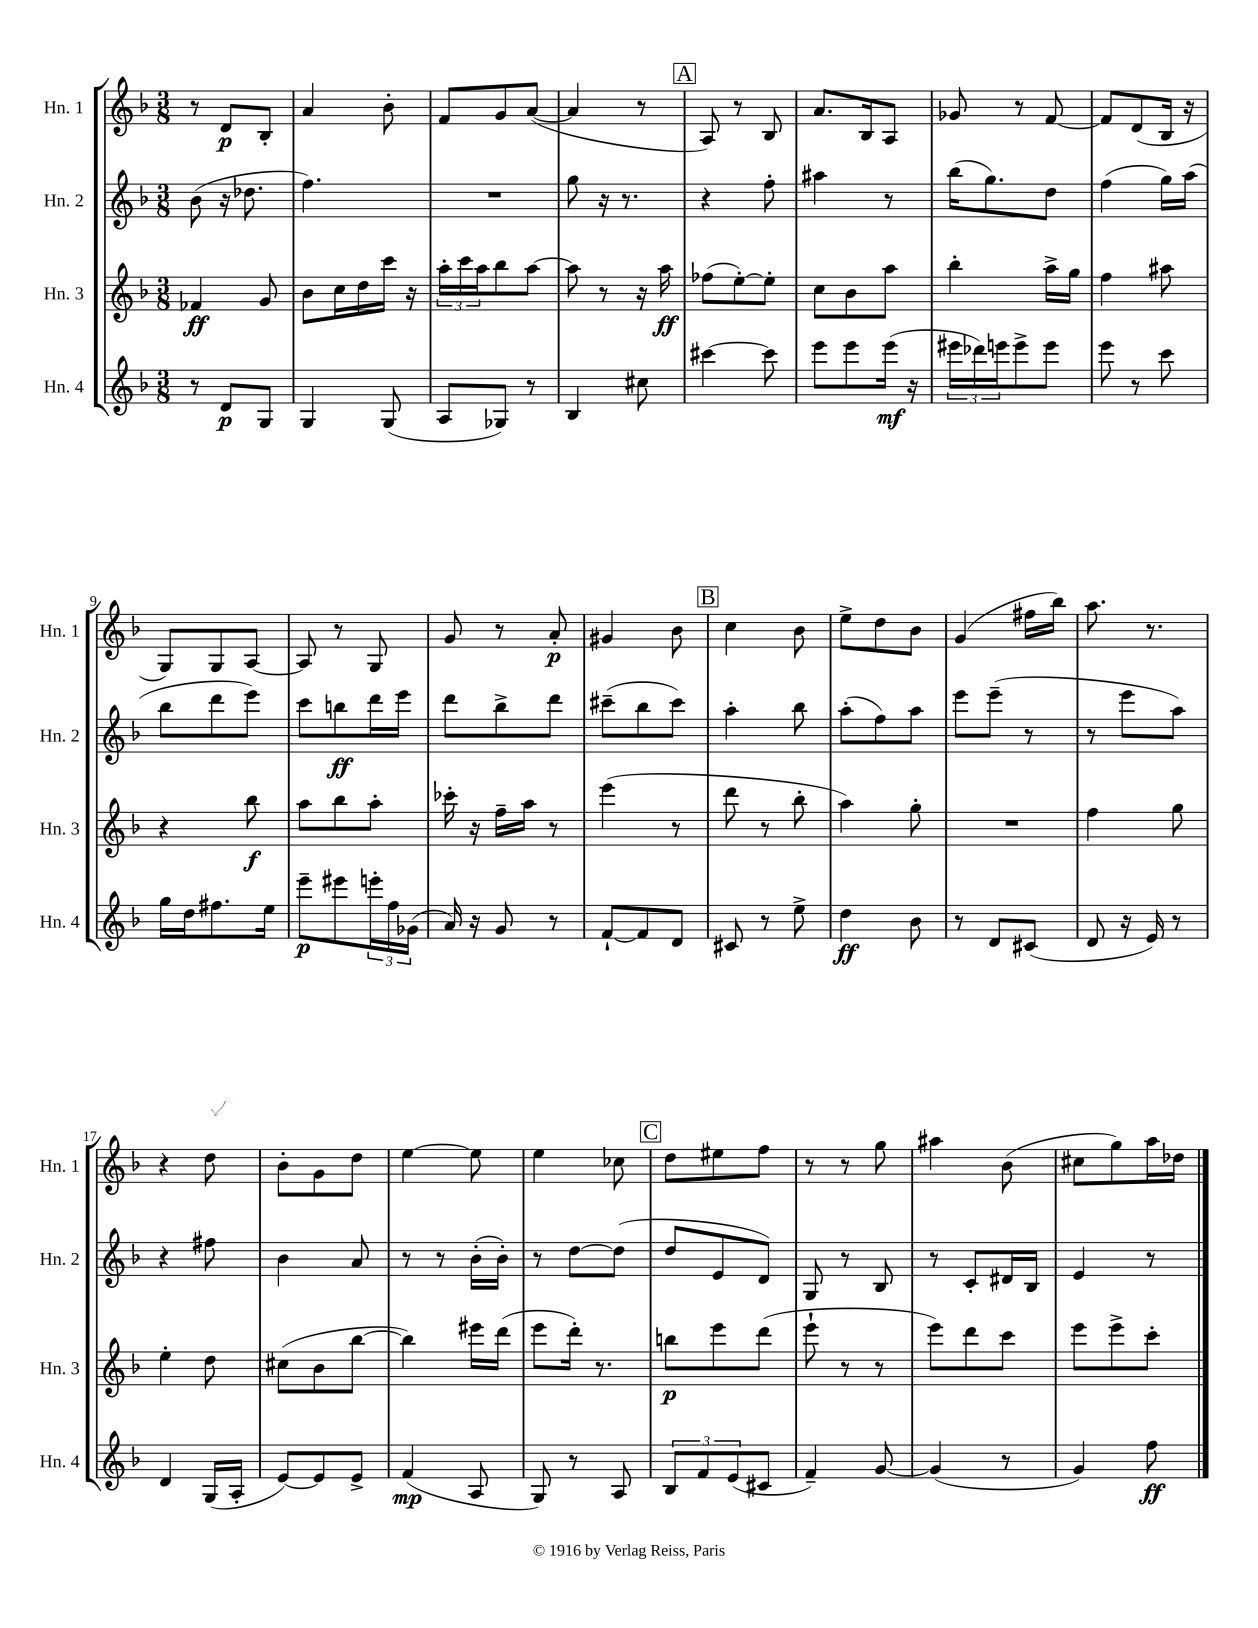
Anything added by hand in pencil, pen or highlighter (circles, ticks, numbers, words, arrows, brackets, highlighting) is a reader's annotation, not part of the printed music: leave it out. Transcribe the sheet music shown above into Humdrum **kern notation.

**kern	**dynam	**kern	**dynam	**kern	**dynam	**kern	**dynam
*part4	*part4	*part3	*part3	*part2	*part2	*part1	*part1
*staff4	*staff4	*staff3	*staff3	*staff2	*staff2	*staff1	*staff1
*I"Hn. 4	*	*I"Hn. 3	*	*I"Hn. 2	*	*I"Hn. 1	*
*I'Hn. 4	*	*I'Hn. 3	*	*I'Hn. 2	*	*I'Hn. 1	*
*clefG2	*	*clefG2	*	*clefG2	*	*clefG2	*
*k[b-]	*	*k[b-]	*	*k[b-]	*	*k[b-]	*
*M3/8	*	*M3/8	*	*M3/8	*	*M3/8	*
=1	=1	=1	=1	=1	=1	=1	=1
8r	.	4f-X/	ff	(8b-\	.	8r	.
8d/L	p	.	.	16r	.	8d/L	p
.	.	.	.	8.dd-X\	.	.	.
8G/J	.	8g/	.	.	.	8B-'/J	.
=2	=2	=2	=2	=2	=2	=2	=2
4G/	.	8b-\L	.	4.ff\)	.	4a/	.
.	.	16cc\L	.	.	.	.	.
.	.	16dd\	.	.	.	.	.
(8G/	.	16ccc\JJ	.	.	.	8b-'\	.
.	.	16r	.	.	.	.	.
=3	=3	=3	=3	=3	=3	=3	=3
8A/L	.	24aa'\LL	.	4.r	.	8f/L	.
.	.	24ccc\	.	.	.	.	.
.	.	24aa\J	.	.	.	.	.
8G-X/J)	.	8bb-\	.	.	.	8g/	.
8r	.	[8aa\J	.	.	.	([8a/J	.
=4	=4	=4	=4	=4	=4	=4	=4
4B-/	.	8aa\]	.	8gg\	.	4a/]	.
.	.	8r	.	16r	.	.	.
.	.	.	.	8.r	.	.	.
8cc#X\	.	16r	.	.	.	8r	.
.	.	16aa\	ff	.	.	.	.
!!LO:REH:place=s1:t=A
=5	=5	=5	=5	=5	=5	=5	=5
[4ccc#X\	.	(8ff-X\L	.	4r	.	8A/)	.
.	.	[8ee'\)	.	.	.	8r	.
8ccc#\]	.	8ee'\J]	.	8ff'\	.	8B-/	.
=6	=6	=6	=6	=6	=6	=6	=6
8eee\L	.	8cc\L	.	4aa#X\	.	8.a/L	.
8eee\	.	8b-\	.	.	.	.	.
.	.	.	.	.	.	16B-/k	.
(16eee\Jk	mf	8aa\J	.	8r	.	8A/J	.
16r	.	.	.	.	.	.	.
=7	=7	=7	=7	=7	=7	=7	=7
24eee#X\LL	.	4bb-'\	.	(16bb-\KL	.	8g-X/	.
24ddd-X\)	.	.	.	.	.	.	.
.	.	.	.	8.gg\)	.	.	.
24eeen\J	.	.	.	.	.	.	.
8eee^\	.	.	.	.	.	8r	.
8eee\J	.	16aa^\LL	.	8dd\J	.	[8f/	.
.	.	16gg\JJ	.	.	.	.	.
=8	=8	=8	=8	=8	=8	=8	=8
8eee\	.	4ff\	.	(4ff\	.	8f/L]	.
8r	.	.	.	.	.	(8d/	.
8ccc\	.	8aa#X\	.	16gg\LL)	.	16B-/Jk	.
.	.	.	.	(16aa\JJ	.	16r	.
!!LO:LB:g=z
=9	=9	=9	=9	=9	=9	=9	=9
16gg\LL	.	4r	.	8bb-\L	.	8G/L)	.
16dd\J	.	.	.	.	.	.	.
8.ff#X\	.	.	.	8ddd\	.	8G/	.
.	.	8bb-\	f	8eee\J)	.	[8A/J	.
16ee\Jk	.	.	.	.	.	.	.
=10	=10	=10	=10	=10	=10	=10	=10
8eee~\L	p	8aa\L	.	8ccc\L	.	8A/]	.
8eee#X\	.	8bb-\	.	8bbn\	ff	8r	.
24eeen'\L	.	8aa'\J	.	16ddd\L	.	8G/	.
24ff\	.	.	.	.	.	.	.
.	.	.	.	16eee\JJ	.	.	.
(24g-X\JJ	.	.	.	.	.	.	.
=11	=11	=11	=11	=11	=11	=11	=11
16a/)	.	16ccc-X'\	.	8ddd\L	.	8g/	.
16r	.	16r	.	.	.	.	.
8g/	.	16ff~\LL	.	8bb-^\	.	8r	.
.	.	16aa\JJ	.	.	.	.	.
8r	.	8r	.	8ddd\J	.	8a'/	p
=12	=12	=12	=12	=12	=12	=12	=12
[8f`/L	.	(4eee\	.	(8ccc#X~\L	.	4g#X/	.
8f/]	.	.	.	8bb-\	.	.	.
8d/J	.	8r	.	8ccc#\J)	.	8b-\	.
!!LO:REH:place=s1:t=B
=13	=13	=13	=13	=13	=13	=13	=13
8c#X/	.	8ddd\	.	4aa'\	.	4cc\	.
8r	.	8r	.	.	.	.	.
8ee^\	.	8bb-'\	.	8bb-\	.	8b-\	.
=14	=14	=14	=14	=14	=14	=14	=14
4dd\	ff	4aa\)	.	(8aa'\L	.	8ee^\L	.
.	.	.	.	8ff\)	.	8dd\	.
8b-\	.	8gg'\	.	8aa\J	.	8b-\J	.
=15	=15	=15	=15	=15	=15	=15	=15
8r	.	4.r	.	8eee\L	.	(4g/	.
8d/L	.	.	.	(8eee~\J	.	.	.
(8c#X/J	.	.	.	8r	.	16ff#X\LL	.
.	.	.	.	.	.	16bb-\JJ)	.
=16	=16	=16	=16	=16	=16	=16	=16
8d/	.	4ff\	.	8r	.	8.aa\	.
16r	.	.	.	8eee\L	.	.	.
16e/)	.	.	.	.	.	8.r	.
8r	.	8gg\	.	8aa\J)	.	.	.
!!LO:LB:g=z
=17	=17	=17	=17	=17	=17	=17	=17
4d/	.	4ee'\	.	4r	.	4r	.
(16G/LL	.	8dd\	.	8ff#X\	.	8dd\	.
16A'/JJ	.	.	.	.	.	.	.
=18	=18	=18	=18	=18	=18	=18	=18
[8e/L)	.	(8cc#X\L	.	4b-\	.	8b-'\L	.
8e/]	.	8b-\	.	.	.	8g\	.
8e^/J	.	[8bb-\J	.	8a/	.	8dd\J	.
=19	=19	=19	=19	=19	=19	=19	=19
(4f/	mp	4bb-\])	.	8r	.	[4ee\	.
.	.	.	.	8r	.	.	.
8A/	.	16eee#X\LL	.	(16b-'\LL	.	8ee\]	.
.	.	(16ddd\JJ	.	16b-'\JJ)	.	.	.
=20	=20	=20	=20	=20	=20	=20	=20
8G/)	.	8eee\L	.	8r	.	4ee\	.
8r	.	16ddd'\Jk)	.	[8dd\L	.	.	.
.	.	8.r	.	.	.	.	.
8A/	.	.	.	(8dd\J]	.	8cc-X\	.
!!LO:REH:place=s1:t=C
=21	=21	=21	=21	=21	=21	=21	=21
12B-/L	.	8bbn\L	p	8dd/L	.	8dd\L	.
12f/	.	.	.	.	.	.	.
.	.	8eee\	.	8e/	.	8ee#X\	.
(12e/	.	.	.	.	.	.	.
8c#X/J	.	(8ddd\J	.	8d/J)	.	8ff\J	.
=22	=22	=22	=22	=22	=22	=22	=22
4f~/)	.	8eee`\	.	8G/	.	8r	.
.	.	8r	.	8r	.	8r	.
[8g/	.	8r	.	8B-/	.	8gg\	.
=23	=23	=23	=23	=23	=23	=23	=23
(4g/]	.	8eee\L)	.	8r	.	4aa#X\	.
.	.	8ddd\	.	8c'/L	.	.	.
8r	.	8ccc\J	.	16d#X/L	.	(8b-\	.
.	.	.	.	16B-/JJ	.	.	.
=24	=24	=24	=24	=24	=24	=24	=24
4g/)	.	8eee\L	.	4e/	.	8cc#X\L	.
.	.	8eee^\	.	.	.	8gg\)	.
8ff\	ff	8ccc'\J	.	8r	.	16aa\L	.
.	.	.	.	.	.	16dd-X\JJ	.
==	==	==	==	==	==	==	==
*-	*-	*-	*-	*-	*-	*-	*-
